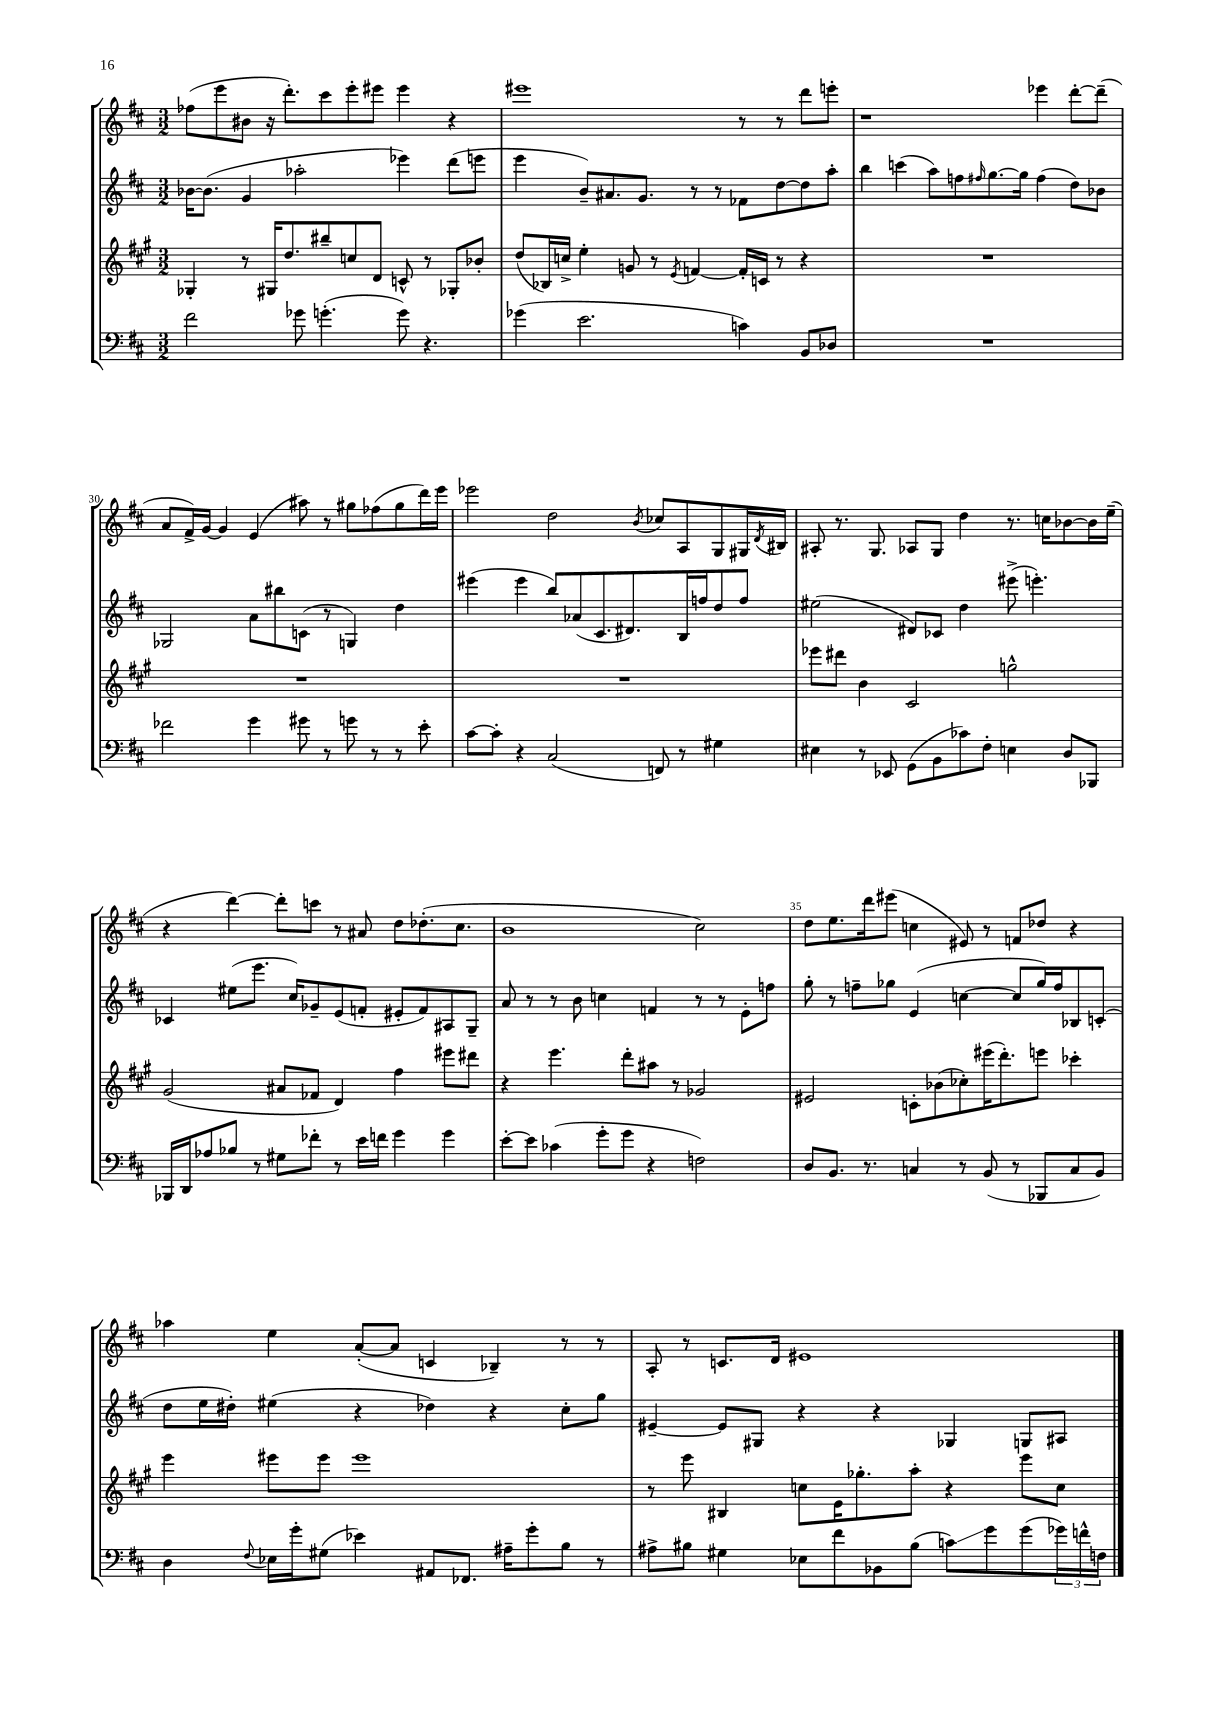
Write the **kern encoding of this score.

**kern	**kern	**kern	**kern
*staff4	*staff3	*staff2	*staff1
*clefF4	*clefG2	*clefG2	*clefG2
*k[f#c#]	*k[f#c#g#]	*k[f#c#]	*k[f#c#]
*M3/2	*M3/2	*M3/2	*M3/2
2f#\	4G-'/	[16b-\LK	(8ff-\L
.	.	(8.b-\]J	.
.	.	.	8eee\
.	8r	4g/	8b#\J
.	16G#/LK	.	16r
.	8.dd/	.	8.ddd'\L)
8g-\	.	2aa-'\	.
(4.g'\	8bb#~/	.	8ccc#\
.	8cc/	.	8eee'\
.	8d/J	.	8eee#\J
8g\)	8c^^/	4eee-\)	4eee#\
4.r	8r	.	.
.	8G-'/L	(8ddd\L	4r
.	8b-'/J	8eee\J	.
=	=	=	=
(4g-\	(8dd/L	4eee\	1eee#
.	16B-/L)	.	.
.	16cc^/JJ	.	.
2.e\	4ee'\	8b~/L)	.
.	.	8.a#/	.
.	8g/	.	.
.	.	8.g/J	.
.	8r	.	.
.	8qe/	.	.
.	[4f/	8r	.
.	.	8r	.
4c\)	16f'/]LL	8f-\L	8r
.	16c/JJ	.	.
.	8r	[8dd\	8r
8BB/L	4r	8dd\]	8ddd\L
8D-/J	.	8aa'\J	8eee'\J
=	=	=	=
1.r	1.r	4bb\	1r
.	.	(4ccc\	.
.	.	8aa\L)	.
.	.	8ff\	.
.	.	16qqff#/	.
.	.	[8.gg\	.
.	.	16gg\]Jk	.
.	.	(4ff#\	4eee-\
.	.	8dd\L)	[8ddd'\L
.	.	8b-\J	(8ddd~\]J
=	=	=	=
2f-\	1.r	2G-/	8a/L
.	.	.	16f#^/L)
.	.	.	[16g/JJ
.	.	.	4g/]
4g\	.	8a\L	(4e/
.	.	8bb#\	.
8g#\	.	(8c\J	8aa#\)
8r	.	8r	8r
8g\	.	4G/)	8gg#\L
8r	.	.	(8ff-\
8r	.	4dd\	8gg#\
8e'\	.	.	16ddd\L)
.	.	.	16eee\JJ
=	=	=	=
[8c#\L	1.r	(4eee#\	2eee-\
8c#'\]J	.	.	.
4r	.	4eee#\	.
(2C#/	.	8bb/L)	2dd\
.	.	(8a-/	.
.	.	8.c#/	.
.	.	8.d#/)	.
.	.	.	8qb/
8FF/)	.	.	8cc-/L
8r	.	16B/L	8A/
.	.	16ff/J	.
4G#\	.	8dd/	8G/
.	.	8ff/J	16G#/L
.	.	.	8qd/
.	.	.	16B#/JJ
=	=	=	=
4E#\	8eee-\L	(2ee#\	8A#'/
.	8ddd#\J	.	8.r
8r	4b\	.	.
.	.	.	8.G/
8EE-/	.	.	.
(8GG\L	2c#/	8d#/L)	8A-/L
8BB\	.	8c-/J	8G/J
8c-\)	.	4dd\	4dd\
8F#'\J	.	.	.
4E\	2gg^^\	(8eee#^\	8.r
.	.	4.eee'\)	.
.	.	.	16cc\LK
8D/L	.	.	[8b-\
8BBB-/J	.	.	16b-\]L
.	.	.	(16ee~\JJ
=	=	=	=
16BBB-/LL	(2g#/	4c-/	4r
16DD/J	.	.	.
8A-/	.	.	.
8B-/J	.	(8ee#\L	[4ddd\)
8r	.	8.eee\J	.
8G#\L	8a#/L	.	8ddd'\]L
.	.	16cc#/LK)	.
8f-'\J	8f-/J	8g-~/	8ccc\J
8r	4d/)	(8e/	8r
16e\LL	.	8f'/J	8a#/
16f\JJ	.	.	.
4g\	4ff#\	8e#'/L	8dd\L
.	.	8f/)	(8.dd-'\
4g\	8eee#\L	8A#/	.
.	.	.	8.cc#\J
.	8ddd#\J	8G~/J	.
=	=	=	=
[8e'\L	4r	8a/	1b
8e\]J	.	8r	.
(4c-\	4.eee\	8r	.
.	.	8b\	.
8g'\L	.	4cc\	.
8g\J	8ddd'\L	.	.
4r	8aa#\J	4f/	.
.	8r	.	.
2F\)	2g-/	8r	2cc#\)
.	.	8r	.
.	.	8e'\L	.
.	.	8ff\J	.
=	=	=	=
8D/L	2e#/	8gg'\	8dd\L
8.BB/J	.	8r	8.ee\
.	.	8ff~\L	.
8.r	.	.	16ddd\k
.	.	8gg-\J	(8eee#\J
4C/	8c'\L	(4e/	4cc\
.	(8b-\	.	.
8r	8cc-'\)	[4cc\	8e#/)
(8BB/	(16eee#\K	.	8r
.	8.ddd'\)	.	.
8r	.	8cc/]L	8f/L
8BBB-/L	8eee\J	16gg-/L)	8dd-/J
.	.	16ff/J	.
8C/	4ccc-'\	8B-/	4r
8BB/J)	.	(8c'/J	.
=	=	=	=
4D\	4eee\	8dd\L	4aa-\
.	.	16ee\L	.
.	.	16dd#'\JJ)	.
8qqF#/	.	.	.
16E-\LL	8eee#\L	(4ee#\	4ee\
16g'\J	.	.	.
(8G#\J	8eee#\J	.	.
4e-\)	1eee#	4r	([8a'/L
.	.	.	8a/]J
8AA#/L	.	4dd-\)	4c/
8.FF-/J	.	.	.
.	.	4r	4B-~/)
16A#~\LK	.	.	.
8g'\	.	.	.
8B\J	.	8cc#'\L	8r
8r	.	8gg\J	8r
=	=	=	=
8A#^\L	8r	[4e#~/	8A'/
8B#\J	8eee\	.	8r
4G#\	4B#/	8e#/]L	8.c/L
.	.	8G#/J	.
.	.	.	16d/Jk
8E-\L	8cc\L	4r	1e#
8f#\	16e\K	.	.
.	8.gg-'\	.	.
8BB-\	.	4r	.
(8B#\J	8aa'\J	.	.
8c\L)	4r	4G-/	.
8g\	.	.	.
(8g\	8eee\L	8G/L	.
24g-\L)	8cc\J	8A#/J	.
24f^^\	.	.	.
24F\JJ	.	.	.
==	==	==	==
*-	*-	*-	*-
